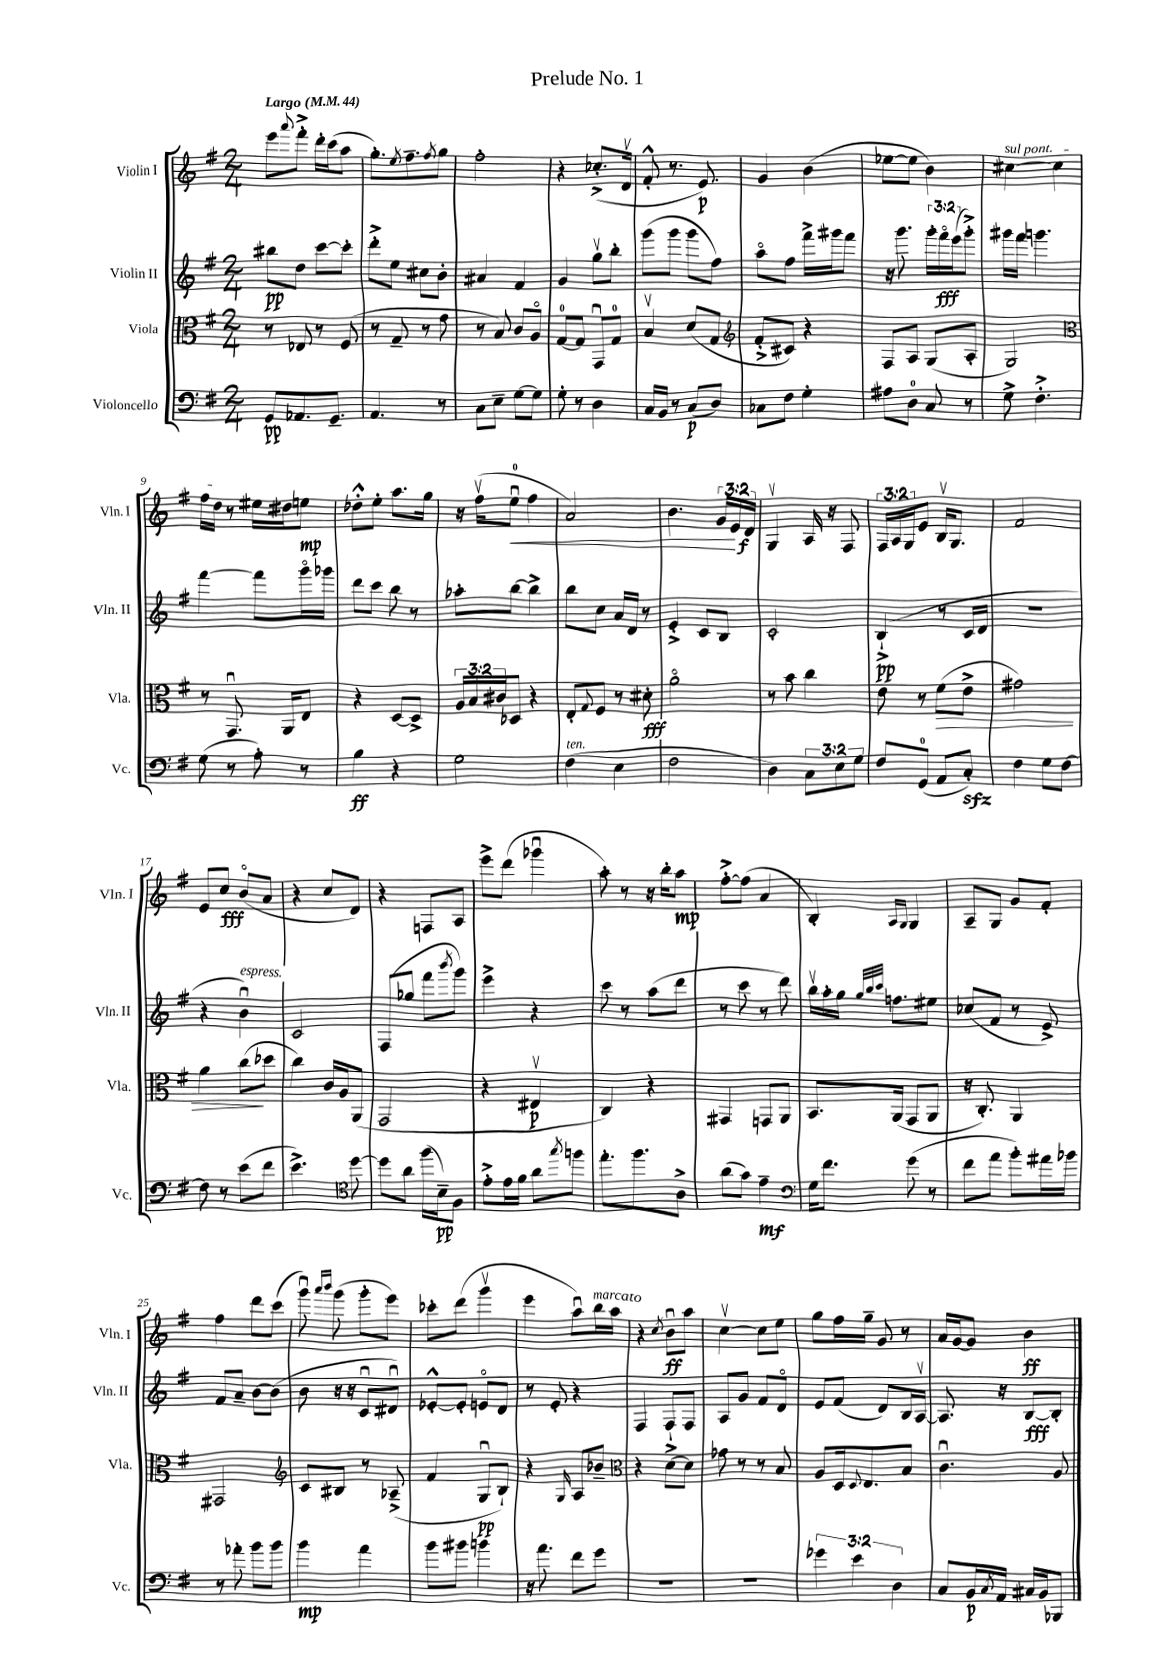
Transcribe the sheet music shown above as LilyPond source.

\header { title = "Prelude No. 1" }
<<
\new StaffGroup <<
\new Staff = "s0" \with { instrumentName = "Violin I" shortInstrumentName = "Vln. I" } {
    \clef treble \key g \major \numericTimeSignature \time 2/4 \override Staff.TupletNumber.text = #tuplet-number::calc-fraction-text \tempo "Largo" 4 = 44
    e'''8 \appoggiatura { a'''8 } fis'''8-.-> d'''16-. c'''16( a''8 |
    g''8.-.) \acciaccatura { e''8 } fis''8.-- \acciaccatura { fis''8 } g''8 |
    fis''2-. |
    r4 ces''8.-.->( d'16\upbow |
    fis'8-.-^ r8. e'8.\p) |
    g'4 b'4( |
    ees''8~ ees''8 b'4) |
    \once \override TextSpanner.bound-details.left.text = \markup { \italic "sul pont." } cis''4~\startTextSpan cis''4 |
    fis''16 d''16\stopTextSpan r8 eis''16 dis''16 e''8\mp |
    des''8-.-^ e''8-. a''8. g''16 |
    r16 fis''16\upbow( e''8-0\downbow\< fis''4 |
    a'2) |
    b'4. \tuplet 3/2 { g'16 e'16\! d'16\f } |
    g4\upbow a16 r16 fis8 |
    \tuplet 3/2 { fis16 a16 g16 } e'8 b16\upbow g8. |
    fis'2 |
    e'8 c''8\fff b'8\flageolet( a'8 |
    r4 c''8 d'8) |
    r4 f8 a8 |
    e'''8-> d'''8( ges'''4\downbow |
    a''8-.) r8 r16 b''16-. a''8\mp |
    fis''8~-.-> fis''8( a'4 |
    b4-.) \grace { a16 g16 } g4 |
    a8-- g8 g'8 fis'8-. |
    fis''4 d'''8 c'''8( |
    g'''8\downbow) \grace { a'''16 b'''16 } g'''8( g'''8-. e'''8) |
    ces'''8-. d'''8( g'''4\upbow |
    e'''4 a''8\downbow) b''16^\markup { \italic "marcato" } a''16 |
    r4 \acciaccatura { c''8 } b'8\downbow\ff a''8 |
    c''4~\upbow c''8 e''8 |
    g''8 fis''16 g''16-- g'8 r8 |
    a'16 g'16~ g'8 b'4\ff \bar "|." |
}
\new Staff = "s1" \with { instrumentName = "Violin II" shortInstrumentName = "Vln. II" } {
    \clef treble \key g \major \numericTimeSignature \time 2/4 \override Staff.TupletNumber.text = #tuplet-number::calc-fraction-text
    bis''8\pp d''8 c'''8~ c'''8-. |
    d'''8-.-> e''8 cis''8 b'8-. |
    ais'4 fis'4 |
    g'4 g''8\upbow b''8-. |
    g'''8( g'''8 g'''8 fis''8) |
    a''8\flageolet fis''8 fis'''16-> gis'''16 fis'''8 |
    r16 g'''8. \tuplet 3/2 { g'''16-. fis'''16\flageolet\fff e'''16( } g'''8-.->) |
    gis'''16 fis'''16 g'''4. |
    fis'''4~ fis'''8 g'''16\flageolet ges'''16 |
    d'''8 c'''8 b''8 r8 |
    aes''8-. b''8~ b''4-> |
    b''8 c''8 a'16 d'16 r8 |
    e'4-.-> c'8 b8 |
    c'2-. |
    b4-!->\pp( r8 c'16 d'16 |
    r2 |
    r4 b'4\downbow^\markup { \italic "espress." }) |
    c'2 |
    fis8( ges''8 fis'''8 \acciaccatura { b'''8 } g'''8) |
    e'''4-> r4 |
    c'''8 r8 a''8( d'''8 |
    r8 c'''8 r8 d'''8) |
    b''16\upbow a''16-. g''16 \grace { g''32 b''32 c'''32 } f''8. eis''8 |
    ces''8( fis'8 r8 e'8->) |
    fis'8 a'8-- b'8~ b'8( |
    b'8 r16 r16 c'8\downbow dis'8\downbow) |
    ees'8~-.-^ ees'8-. e'8\flageolet d'8 |
    r8 e'8-. r4 |
    fis4 fis8-!-> fis8 |
    a8 g'8 fis'8 d'8\flageolet |
    e'8 fis'8( d'8) b16 a16~\upbow |
    a8. r16 b8~\fff b8-. \bar "|." |
}
\new Staff = "s2" \with { instrumentName = "Viola" shortInstrumentName = "Vla." } {
    \clef alto \key g \major \numericTimeSignature \time 2/4 \override Staff.TupletNumber.text = #tuplet-number::calc-fraction-text
    r8 ees8 r8 fis8( |
    r8 g8-- r8 g'8 |
    r8 b8) c'8 a8\flageolet |
    g8-0~ g8 g,8\downbow g8-0 |
    b4\upbow d'8( g8 |
    \clef treble fis'8-.-> cis'8) r4 |
    fis8 a8 g8( a8-. |
    g2) |
    \clef alto r8 g,8.\downbow a,16 e8 |
    r4 d8~ d8-> |
    \tuplet 3/2 { a16 b16 cis'16 } des8 r4 |
    e8-. \appoggiatura { g8 } fis8 r8 dis'8-.\fff |
    a'2\flageolet |
    r8 b'8 c''4 |
    e'8 r8 fis'8\>( e'8-> |
    gis'2) |
    a'4 c''8\!( des''8 |
    c''4) c'16 a16 a,8( |
    g,2 |
    r4 eis4\upbow\p |
    c4) r4 |
    gis,4 g,8 a,8 |
    b,8. a,16( g,8 a,8 |
    r16 c8.-.) a,4 |
    gis,2 |
    \clef treble c'8 bis8 r8 aes8--->( |
    fis'4 g8\downbow\pp b8-!) |
    r4 \grace { g16 } a8 bes'8-- |
    \clef alto r4 d'8~ d'8 |
    ges'8 r8 r8 b8 |
    a8 d16 \appoggiatura { d8 } e8. b8 |
    c'4.\downbow a8 \bar "|." |
}
\new Staff = "s3" \with { instrumentName = "Violoncello" shortInstrumentName = "Vc." } {
    \clef bass \key g \major \numericTimeSignature \time 2/4 \override Staff.TupletNumber.text = #tuplet-number::calc-fraction-text
    g,8\pp aes,8. g,8.-- |
    a,4. r8 |
    c8 e8-- g8~ g8 |
    g8-. r8 d4 |
    c16 b,16 r8 c8\p( d8) |
    ces8 fis8 g4-. |
    ais8 d8-0 c8 r8 |
    g8-> fis4.-.-> |
    g8( r8 a8-.) r8 |
    b4\ff r4 |
    g2 |
    fis4^\markup { \italic "ten." }( e4 |
    fis2 |
    d4) \tuplet 3/2 { c8 e8 g8 } |
    fis8 g,8-0( a,8 c8-.\sfz) |
    fis4 g8 fis8~ |
    fis8 r8 e'8( fis'8 |
    e'4.->) \clef tenor d''8~ |
    d''8 a'8 fis''16( b16--\pp) fis8 |
    e'8-.-> e'16 fis'16 a'8 \acciaccatura { g''8 } f''8 |
    e''8.-. fis''8. a8-> |
    a'8( g'8) e'4--\mf |
    \clef bass g16 fis'8. g'8( r8 |
    fis'8 a'8 b'8-.) ais'16 bes'16 |
    r8 aes'8-. b'8 b'8 |
    b'4\mp a'4 |
    b'8 bis'8 b'4 |
    r16 a'8. fis'8 g'8 |
    r2 |
    R2 |
    \tuplet 3/2 { ges'4 e'4 d4 } |
    c8 b,16\p \acciaccatura { c8 } a,16 cis16 b,16 bes,,8 \bar "|." |
}
>>
>>
